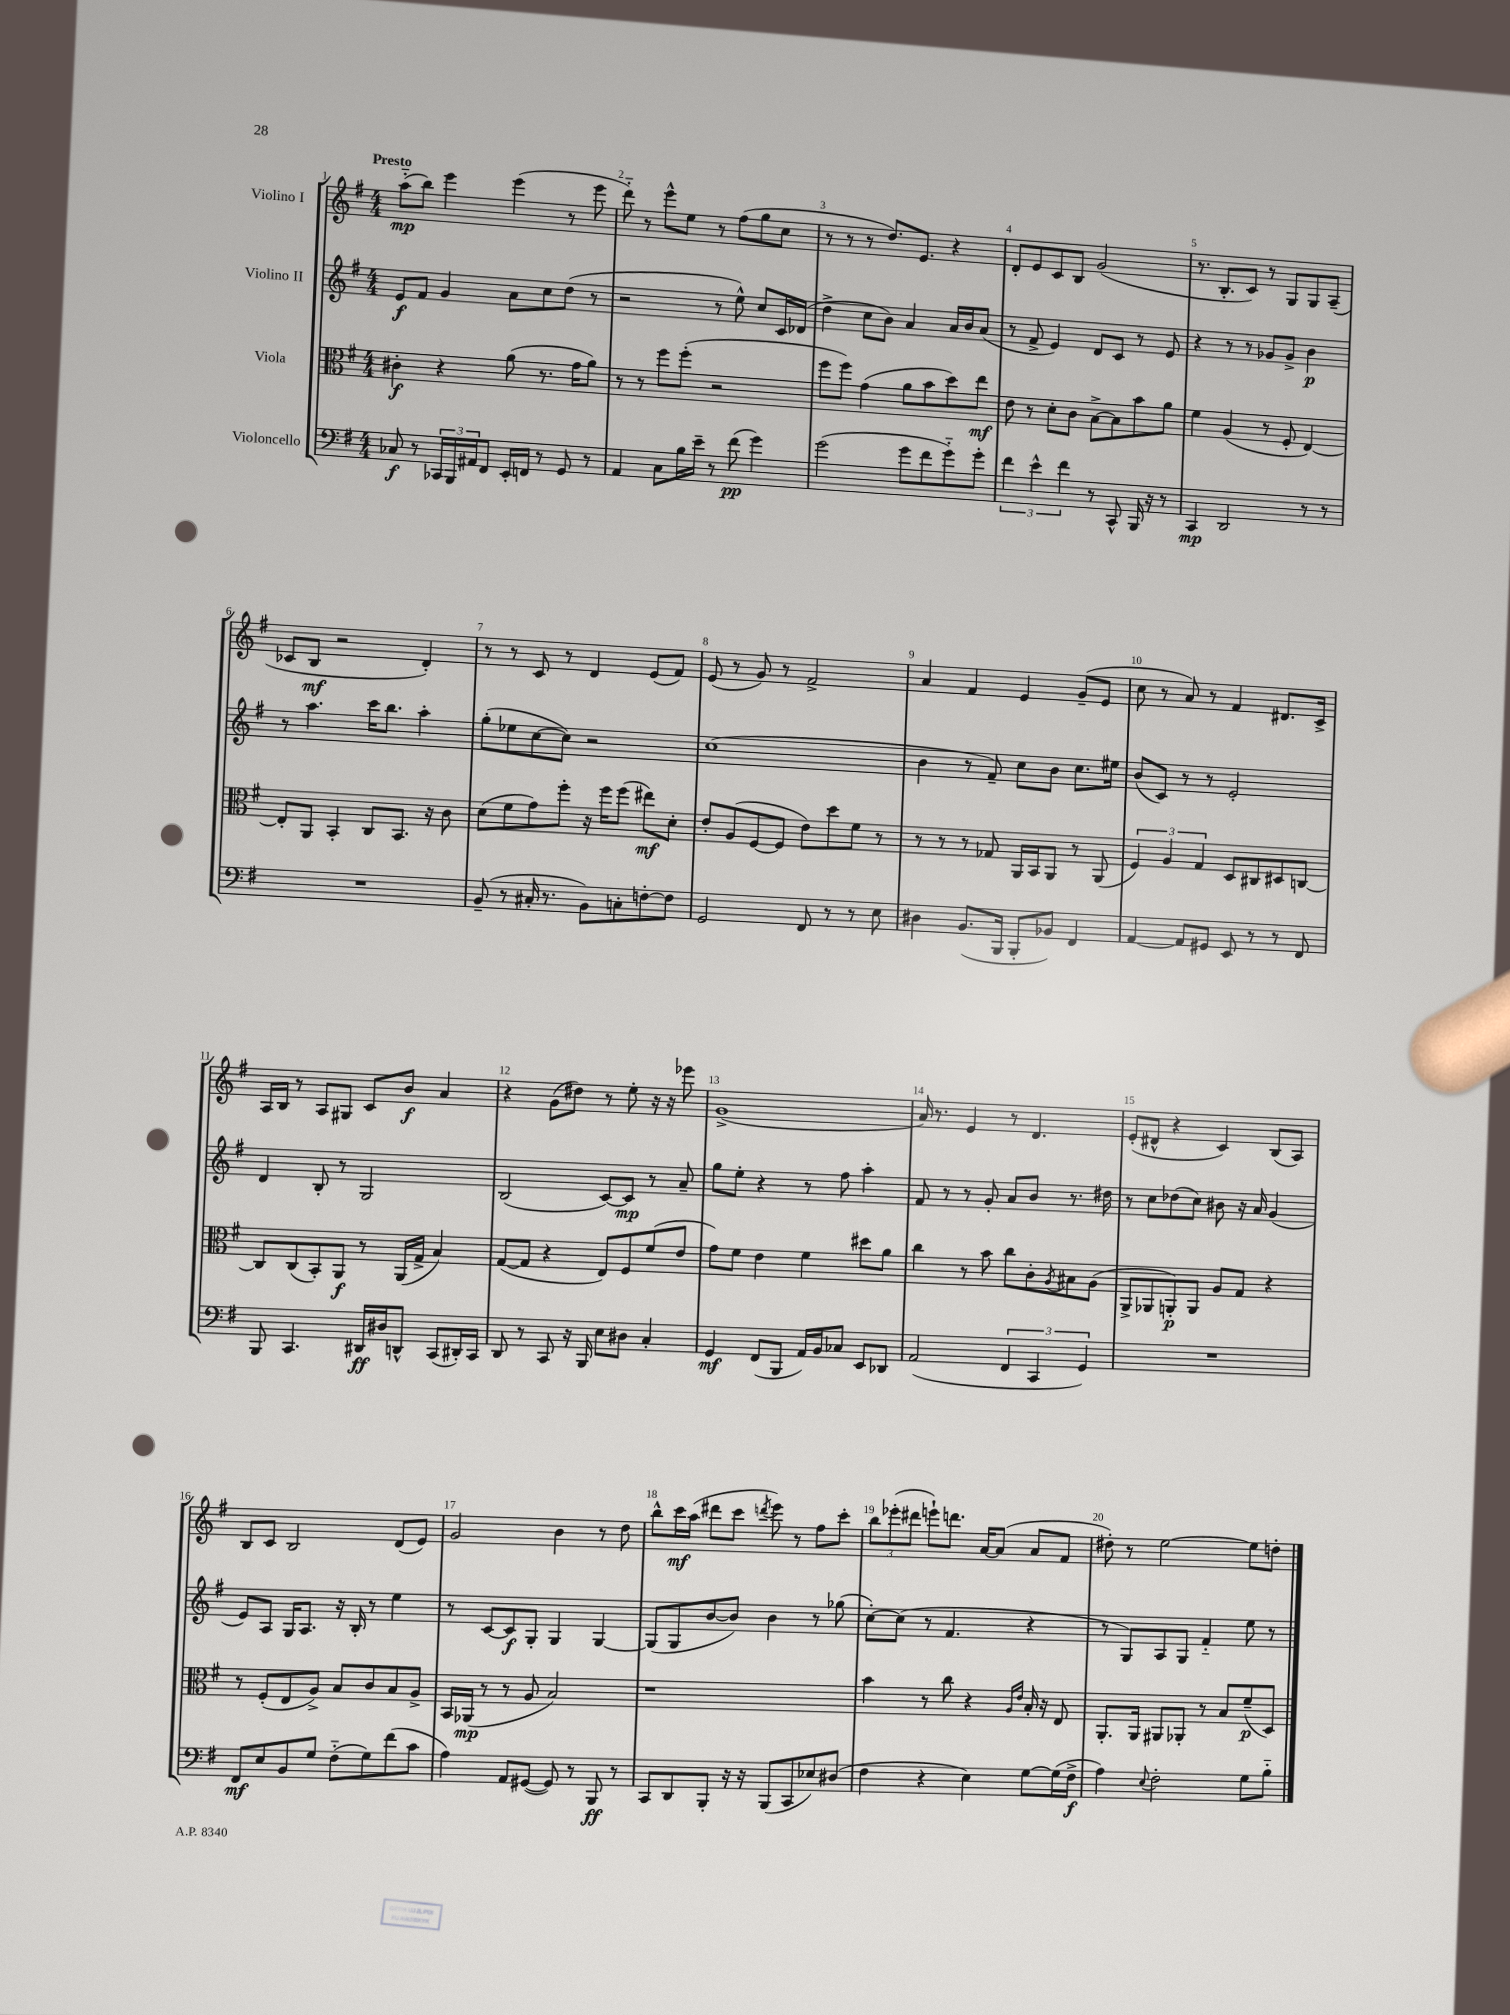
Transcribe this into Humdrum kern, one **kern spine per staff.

**kern	**dynam	**kern	**dynam	**kern	**dynam	**kern	**dynam
*part4	*part4	*part3	*part3	*part2	*part2	*part1	*part1
*staff4	*staff4	*staff3	*staff3	*staff2	*staff2	*staff1	*staff1
*I"Violoncello	*	*I"Viola	*	*I"Violino II	*	*I"Violino I	*
*clefF4	*	*clefC3	*	*clefG2	*	*clefG2	*
*k[f#]	*	*k[f#]	*	*k[f#]	*	*k[f#]	*
*M4/4	*	*M4/4	*	*M4/4	*	*M4/4	*
=1	=1	=1	=1	=1	=1	=1	=1
!	!	!	!	!	!	!LO:TX:a:B:t=Presto	!
8C-X/	f	4c#X'\	f	8e/L	f	(8aa\L	mp
8r	.	.	.	8f#/J	.	8bb\J)	.
24CC-X/LL	.	4r	.	4g/	.	4eee\	.
24BBB/	.	.	.	.	.	.	.
24AA#X/J	.	.	.	.	.	.	.
8FF#/J	.	.	.	.	.	.	.
16EE'/LL	.	(8a\	.	8a\L	.	(4eee\	.
16FFn/JJ	.	.	.	.	.	.	.
8r	.	8.r	.	8cc\	.	.	.
8GG/	.	.	.	(8dd\J	.	8r	.
.	.	16g\KL	.	.	.	.	.
8r	.	8a\J)	.	8r	.	8eee\	.
=2	=2	=2	=2	=2	=2	=2	=2
4AA/	.	8r	.	2r	.	8ddd\)	.
.	.	8r	.	.	.	8r	.
8C\L	.	8ff#\L	.	.	.	8eee^^\L	.
16B\L	.	(8ff#'\J	.	.	.	8ee\J	.
16e~\JJ	.	.	.	.	.	.	.
8r	.	2r	.	8r	.	8r	.
(8f#\	pp	.	.	8ee^^\)	.	(8ff#\L	.
4g\)	.	.	.	8cc/L	.	8gg\	.
.	.	.	.	16c/L	.	8cc\J	.
.	.	.	.	(16d-X/JJ	.	.	.
=3	=3	=3	=3	=3	=3	=3	=3
(2g\	.	8ff#\L	.	4dd^\	.	8r	.
.	.	8ff#\J)	.	.	.	8r	.
.	.	(4g\	.	8cc\L	.	8r	.
.	.	.	.	8b\J)	.	8.dd/L)	.
8g\L	.	8a\L	.	4a/	.	.	.
.	.	.	.	.	.	8.e/J	.
8f#\	.	8b\	.	.	.	.	.
8g\)	.	8dd\)	.	16a/LL	.	4r	.
.	.	.	.	16b/J	.	.	.
8g'\J	.	8ee\J	mf	(8a/J	.	.	.
=4	=4	=4	=4	=4	=4	=4	=4
6f#\	.	8e\	.	8r	.	8d'/L	.
.	.	8r	.	8f#^/	.	8e/	.
6e^^\	.	.	.	.	.	.	.
.	.	8d'\L	.	4e/)	.	8c/	.
6f#\	.	.	.	.	.	.	.
.	.	8c\J	.	.	.	8B/J	.
8r	.	[8B^\L	.	8d/L	.	(2g/	.
8CC^^/	.	8B\]	.	8c/J	.	.	.
16BBB/	.	8b\	.	8r	.	.	.
16r	.	.	.	.	.	.	.
8r	.	8a\J	.	8e/	.	.	.
=5	=5	=5	=5	=5	=5	=5	=5
4CC/	mp	4f#\	.	4r	.	8.r	.
.	.	.	.	.	.	8.B'/L	.
2DD/	.	(4A/	.	8r	.	.	.
.	.	.	.	8r	.	8c/J)	.
.	.	8r	.	8g-X/L	.	8r	.
.	.	8F#'/	.	8g-^/J	.	8G/L	.
8r	.	[4E/)	.	4b\	p	8G/	.
8r	.	.	.	.	.	(8A~/J	.
!!LO:LB:g=z
=6	=6	=6	=6	=6	=6	=6	=6
1r	.	8E'/L]	.	8r	.	8c-X/L	.
.	.	8AA/J	.	4.aa\	.	8B/J	mf
.	.	4BB'/	.	.	.	2r	.
.	.	8C/L	.	16ccc\KL	.	.	.
.	.	.	.	8.bb\J	.	.	.
.	.	8.BB/J	.	.	.	.	.
.	.	.	.	4aa'\	.	4d'/)	.
.	.	16r	.	.	.	.	.
.	.	8c\	.	.	.	.	.
=7	=7	=7	=7	=7	=7	=7	=7
(8BB~/	.	(8d\L	.	(8gg'\L	.	8r	.
8r	.	8f#\	.	8ee-X\	.	8r	.
16C#X'/	.	8g\)	.	[8cc\	.	8c/	.
8.r	.	.	.	.	.	.	.
.	.	8ff#'\J	.	8cc\J])	.	8r	.
8BB\L)	.	16r	.	2r	.	4d/	.
.	.	16ff#\KL	.	.	.	.	.
8Cn'\	.	(8ff#\J	.	.	.	.	.
[8Fn'\	.	8ee#X\L)	mf	.	.	(8e/L	.
8F\J]	.	8d'\J	.	.	.	8f#/J)	.
=8	=8	=8	=8	=8	=8	=8	=8
2GG/	.	8e'/L	.	(1cc	.	(8e/	.
.	.	(8A/	.	.	.	8r	.
.	.	[8F#/	.	.	.	8g/)	.
.	.	8F#/J]	.	.	.	8r	.
8FF#/	.	8e\L)	.	.	.	2f#^/	.
8r	.	8dd\	.	.	.	.	.
8r	.	8f#\J	.	.	.	.	.
8E\	.	8r	.	.	.	.	.
=9	=9	=9	=9	=9	=9	=9	=9
4D#X\	.	8r	.	4b\	.	4a/	.
.	.	8r	.	.	.	.	.
(8.BB/L	.	8r	.	8r	.	4f#/	.
.	.	8G-X/	.	8f#~/)	.	.	.
16BBB/Jk	.	.	.	.	.	.	.
8BBB'/L	.	16AA/LL	.	8cc\L	.	4e/	.
.	.	16BB/J	.	.	.	.	.
8BB-X/J)	.	8AA/J	.	8b\J	.	.	.
4FF#/	.	8r	.	8.cc\L	.	(8g~/L	.
.	.	(8AA/	.	.	.	8e/J	.
.	.	.	.	16ee#X\Jk	.	.	.
=10	=10	=10	=10	=10	=10	=10	=10
[4AA/	.	6F#/)	.	(8b/L	.	8cc\	.
.	.	.	.	8c/J)	.	8r	.
.	.	6A/	.	.	.	.	.
8AA/L]	.	.	.	8r	.	8a/)	.
.	.	6G/	.	.	.	.	.
8GG#X/J	.	.	.	8r	.	8r	.
8EE/	.	8D/L	.	2e'/	.	4f#/	.
8r	.	8C#X/	.	.	.	.	.
8r	.	8D#X/	.	.	.	8.d#X/L	.
8FF#/	.	[8Cn/J	.	.	.	.	.
.	.	.	.	.	.	16c^/Jk	.
!!LO:LB:g=z
=11	=11	=11	=11	=11	=11	=11	=11
8BBB/	.	8C/L]	.	4d/	.	16A/LL	.
.	.	.	.	.	.	16B/JJ	.
4.CC/	.	(8C/	.	.	.	8r	.
.	.	8BB'/)	.	8B'/	.	8A/L	.
.	.	8AA/J	f	8r	.	8G#X/J	.
16DD#X/LL	ff	8r	.	2G/	.	8c/L	.
16D#X/J	.	.	.	.	.	.	.
8DDn^^/J	.	(16AA/LL	.	.	.	8b/J	f
.	.	16G^/JJ	.	.	.	.	.
(8CC/L	.	4B/)	.	.	.	4a/	.
16DD#X'/L)	.	.	.	.	.	.	.
16CC/JJ	.	.	.	.	.	.	.
=12	=12	=12	=12	=12	=12	=12	=12
8DD/	.	([8G/L	.	(2B/	.	4r	.
8r	.	8G/J]	.	.	.	.	.
8CC/	.	4r	.	.	.	(8g\L	.
16r	.	.	.	.	.	8dd#X\J)	.
16BBB/	.	.	.	.	.	.	.
8E\L	.	8E/L)	.	[8c/L)	.	8r	.
8D#X\J	.	8F#/	.	8c/J]	mp	8ee'\	.
4C'/	.	(8f#/	.	8r	.	16r	.
.	.	.	.	.	.	16r	.
.	.	8e/J	.	8a~/	.	8eee-X\	.
=13	=13	=13	=13	=13	=13	=13	=13
4GG/	mf	8g\L)	.	8gg\L	.	(1g^	.
.	.	8f#\J	.	8ee'\J	.	.	.
(8FF#/L	.	4e\	.	4r	.	.	.
8BBB/J	.	.	.	.	.	.	.
16AA/LL)	.	4f#\	.	8r	.	.	.
16BB/J	.	.	.	.	.	.	.
8C-X/J	.	.	.	8ff#\	.	.	.
8EE/L	.	8dd#X\L	.	4aa'\	.	.	.
8DD-X/J	.	8a\J	.	.	.	.	.
=14	=14	=14	=14	=14	=14	=14	=14
(2AA/	.	4cc\	.	8f#/	.	16a/)	.
.	.	.	.	.	.	8.r	.
.	.	.	.	8r	.	.	.
.	.	8r	.	8r	.	4e/	.
.	.	8b\	.	8g'/	.	.	.
6FF#/	.	8cc\L	.	8a/L	.	8r	.
.	.	8c'\	.	8b/J	.	4.d/	.
6CC/	.	.	.	.	.	.	.
.	.	8qA/	.	.	.	.	.
.	.	8B#X\	.	8.r	.	.	.
6GG/)	.	.	.	.	.	.	.
.	.	(8A\J	.	.	.	.	.
.	.	.	.	16dd#X\	.	.	.
=15	=15	=15	=15	=15	=15	=15	=15
1r	.	8AA^/L	.	8r	.	(8e'/L	.
.	.	8AA-X/	.	8cc\L	.	8d#X^^/J	.
.	.	8AAn'/)	p	(8dd-X\	.	4r	.
.	.	8AA/J	.	8cc\J)	.	.	.
.	.	8A/L	.	8b#X\	.	4c/)	.
.	.	8G/J	.	16r	.	.	.
.	.	.	.	16a/	.	.	.
.	.	4r	.	(4g/	.	(8B/L	.
.	.	.	.	.	.	8A/J)	.
!!LO:LB:g=z
=16	=16	=16	=16	=16	=16	=16	=16
8FF#/L	mf	8r	.	8e/L)	.	8B/L	.
8E/	.	(8F#'/L	.	8A/J	.	8c/J	.
8BB/	.	8E/	.	16G/KL	.	2B/	.
.	.	.	.	8.A/J	.	.	.
8G/J	.	8A^/J)	.	.	.	.	.
(8F#\L	.	8B/L	.	16r	.	.	.
.	.	.	.	16B'/	.	.	.
8G\)	.	8c/	.	8r	.	.	.
(8f#\	.	8B/	.	4ee\	.	(8d/L	.
8c\J	.	8A^/J	.	.	.	8e/J)	.
=17	=17	=17	=17	=17	=17	=17	=17
4A\)	.	16BB/LL	.	8r	.	2g/	.
.	.	(16AA-X/JJ	mp	.	.	.	.
.	.	8r	.	[8c/L	.	.	.
8AA/L	.	8r	.	8c/]	f	.	.
([8GG#X/J	.	8A/	.	8G'/J	.	.	.
8GG#/])	.	2B/)	.	4G/	.	4b\	.
8r	.	.	.	.	.	.	.
8BBB/	ff	.	.	[4G/	.	8r	.
8r	.	.	.	.	.	8dd\	.
=18	=18	=18	=18	=18	=18	=18	=18
8CC/L	.	1r	.	(8G/L]	.	8bb^^\L	.
8DD/	.	.	.	8G/	.	16ccc\L	mf
.	.	.	.	.	.	(16aa\JJ	.
8BBB'/J	.	.	.	[8b/	.	8ddd#X\L	.
16r	.	.	.	8b/J])	.	8ccc\J	.
16r	.	.	.	.	.	.	.
.	.	.	.	.	.	8qdddn/	.
(8BBB/L	.	.	.	4b\	.	8eee\)	.
8CC/	.	.	.	.	.	8r	.
8E-X/)	.	.	.	8r	.	8ff#\L	.
(8D#X/J	.	.	.	(8gg-X\	.	8ccc'\J	.
=19	=19	=19	=19	=19	=19	=19	=19
4F#\	.	4b\	.	[8cc'\L)	.	12bb\L	.
.	.	.	.	.	.	(12eee-X'\	.
.	.	.	.	(8cc\J]	.	.	.
.	.	.	.	.	.	12ddd#X\J	.
4r	.	8r	.	8r	.	8eeen`\L)	.
.	.	8cc\	.	4.f#/	.	8.dddn\J	.
4E\)	.	4r	.	.	.	.	.
.	.	.	.	.	.	[16a/KL	.
.	.	.	.	.	.	(8a/J]	.
.	.	16qqA/LL	.	.	.	.	.
.	.	16qqe/JJ	.	.	.	.	.
[8G\L	.	16B'/	.	4r	.	8a/L	.
.	.	16r	.	.	.	.	.
(16G\L]	.	8E/	.	.	.	8f#/J	.
16F#^\JJ	f	.	.	.	.	.	.
=20	=20	=20	=20	=20	=20	=20	=20
4A\)	.	8.AA'/L	.	8r	.	8dd#X'\)	.
.	.	.	.	8G/L)	.	8r	.
.	.	16AA/Jk	.	.	.	.	.
8qqE/	.	.	.	.	.	.	.
2F#'\	.	8AA#X/L	.	8A/	.	[2ee\	.
.	.	8AA-X'/J	.	8G/J	.	.	.
.	.	8r	.	4f#/	.	.	.
.	.	8B/L	.	.	.	.	.
8G\L	.	(8f#~/	p	8ee\	.	8ee\L]	.
8B\J	.	8D/J)	.	8r	.	8ddn'\J	.
==	==	==	==	==	==	==	==
*-	*-	*-	*-	*-	*-	*-	*-
